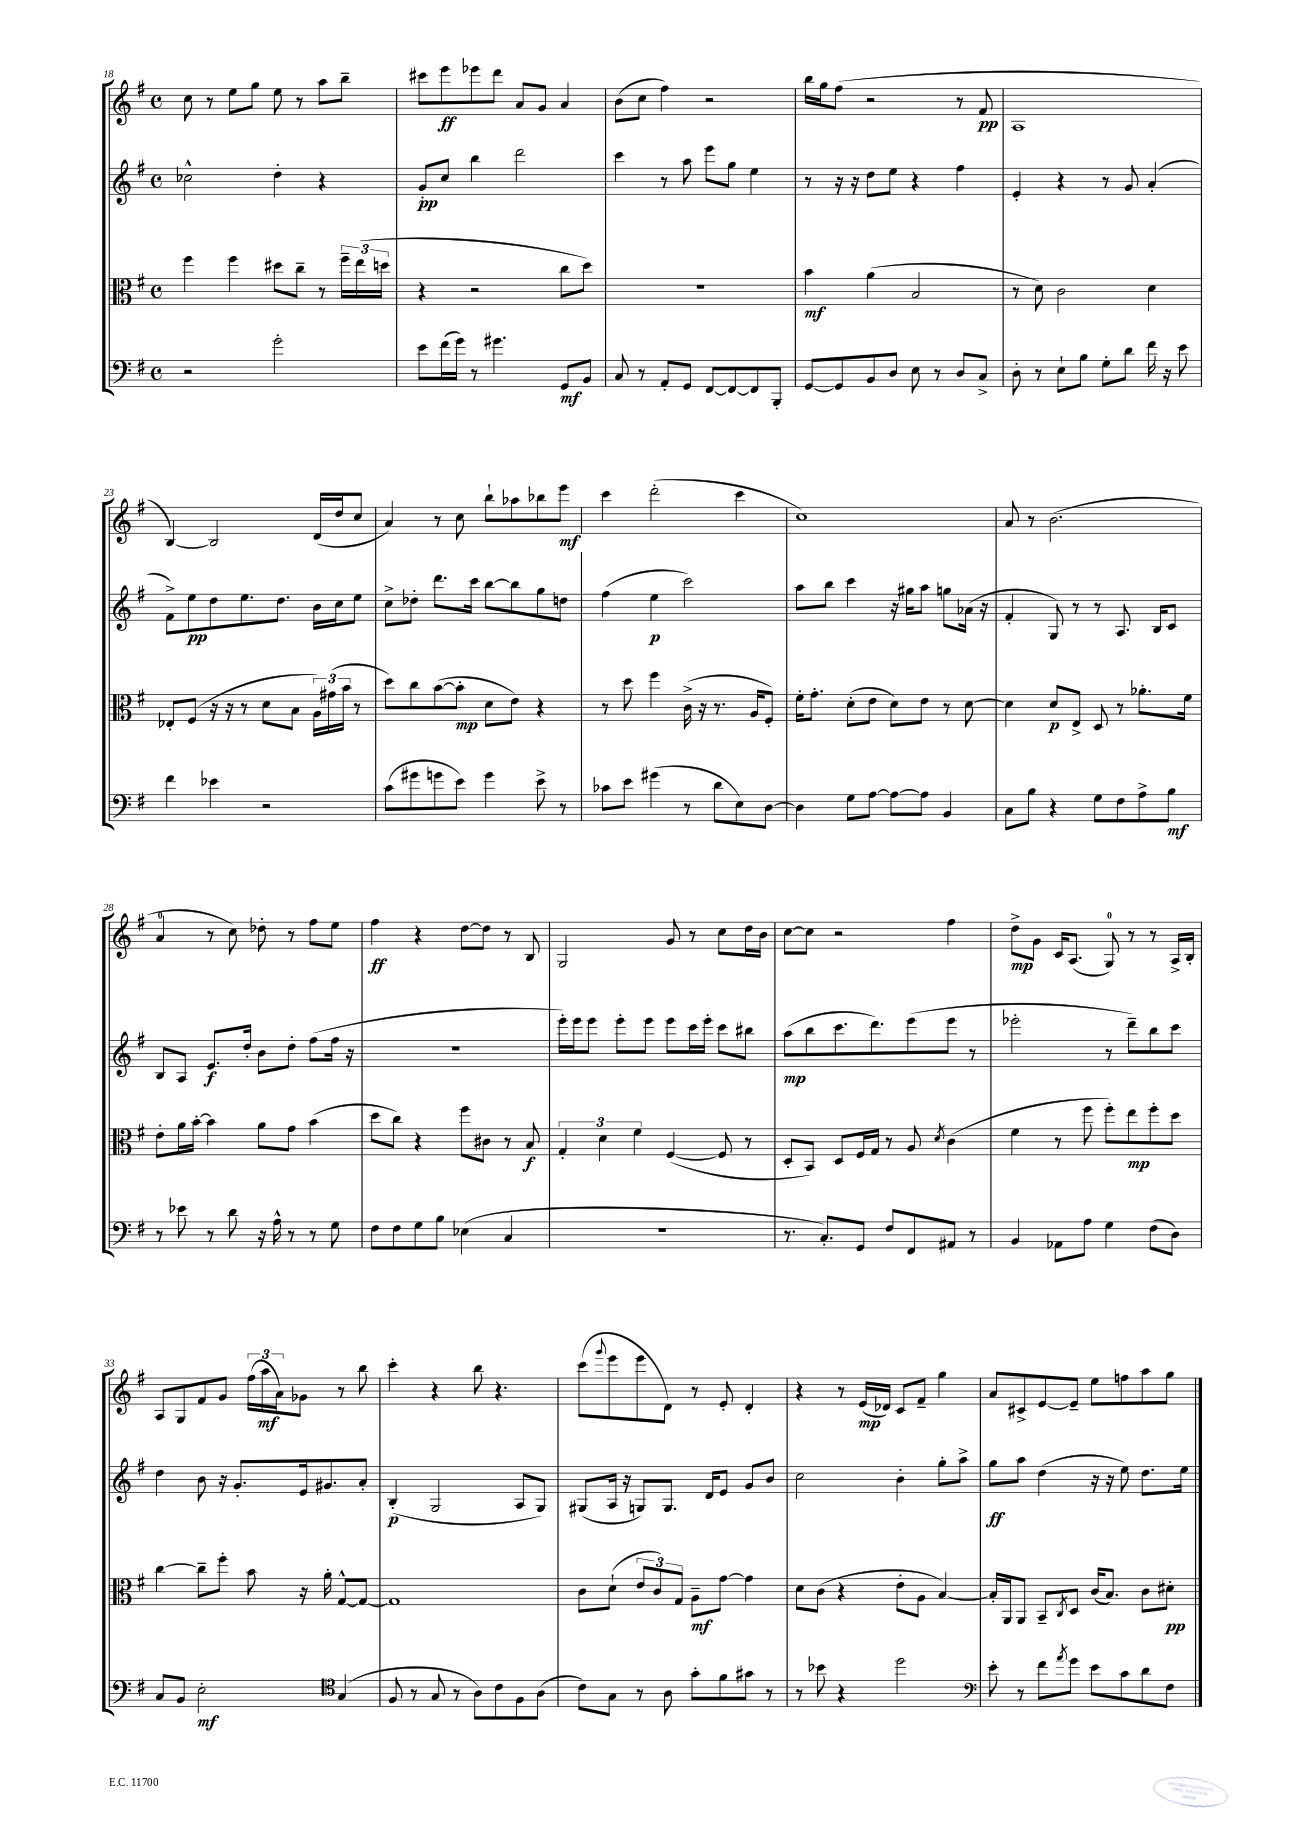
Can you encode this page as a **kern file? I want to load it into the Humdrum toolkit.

**kern	**dynam	**kern	**dynam	**kern	**dynam	**kern	**dynam
*part4	*part4	*part3	*part3	*part2	*part2	*part1	*part1
*staff4	*staff4	*staff3	*staff3	*staff2	*staff2	*staff1	*staff1
*clefF4	*	*clefC3	*	*clefG2	*	*clefG2	*
*k[f#]	*	*k[f#]	*	*k[f#]	*	*k[f#]	*
*M4/4	*	*M4/4	*	*M4/4	*	*M4/4	*
*met(c)	*	*met(c)	*	*met(c)	*	*met(c)	*
=18	=18	=18	=18	=18	=18	=18	=18
2r	.	4ff#\	.	2cc-X^^\	.	8cc\	.
.	.	.	.	.	.	8r	.
.	.	4ff#\	.	.	.	8ee\L	.
.	.	.	.	.	.	8gg\J	.
2g'\	.	8dd#X\L	.	4dd'\	.	8ee\	.
.	.	8cc~\J	.	.	.	8r	.
.	.	8r	.	4r	.	8aa\L	.
.	.	24ff#~\LL	.	.	.	8bb~\J	.
.	.	(24ee\	.	.	.	.	.
.	.	24ddn\JJ	.	.	.	.	.
=19	=19	=19	=19	=19	=19	=19	=19
8e\L	.	4r	.	8g'/L	pp	8ccc#X\L	.
(16f#\L	.	.	.	8cc/J	.	8eee\	ff
16g\JJ)	.	.	.	.	.	.	.
8r	.	2r	.	4bb\	.	8eee-X\	.
4.g#X\	.	.	.	.	.	8ddd\J	.
.	.	.	.	2ddd\	.	8a/L	.
.	.	.	.	.	.	8g/J	.
8GG/L	mf	8cc\L	.	.	.	4a/	.
8BB/J	.	8dd\J)	.	.	.	.	.
=20	=20	=20	=20	=20	=20	=20	=20
8C/	.	1r	.	4ccc\	.	(8b\L	.
8r	.	.	.	.	.	8cc\J	.
8AA'/L	.	.	.	8r	.	4ff#\)	.
8GG/J	.	.	.	8aa\	.	.	.
[8FF#/L	.	.	.	8eee\L	.	2r	.
8FF#/_	.	.	.	8gg\J	.	.	.
8FF#/]	.	.	.	4ee\	.	.	.
8BBB'/J	.	.	.	.	.	.	.
=21	=21	=21	=21	=21	=21	=21	=21
[8GG/L	.	4b\	mf	8r	.	16bb\LL	.
.	.	.	.	.	.	16gg\J	.
8GG/]	.	.	.	16r	.	(8ff#\J	.
.	.	.	.	16r	.	.	.
8BB/	.	(4a\	.	8dd\L	.	2r	.
8D/J	.	.	.	8ee\J	.	.	.
8E\	.	2B/	.	4r	.	.	.
8r	.	.	.	.	.	.	.
8D/L	.	.	.	4ff#\	.	8r	.
8C^/J	.	.	.	.	.	8f#/	pp
=22	=22	=22	=22	=22	=22	=22	=22
8D'\	.	8r	.	4e'/	.	1A	.
8r	.	8d\)	.	.	.	.	.
8E`\L	.	2c\	.	4r	.	.	.
8B\J	.	.	.	.	.	.	.
8G'\L	.	.	.	8r	.	.	.
8d\J	.	.	.	8g/	.	.	.
16f#\	.	4d\	.	(4a'/	.	.	.
16r	.	.	.	.	.	.	.
8e\	.	.	.	.	.	.	.
!!LO:LB:g=z
=23	=23	=23	=23	=23	=23	=23	=23
4f#\	.	8E-X'/L	.	8f#^\L)	.	[4B/)	.
.	.	(8F#/J	.	8ee\	pp	.	.
4e-X\	.	16r	.	8dd\	.	2B/]	.
.	.	16r	.	.	.	.	.
.	.	8r	.	8.ee\	.	.	.
2r	.	8d\L	.	.	.	.	.
.	.	.	.	8.dd\J	.	.	.
.	.	8B\J	.	.	.	.	.
.	.	24A\LL)	.	16b\LL	.	(16d/LL	.
.	.	(24g#X\	.	.	.	.	.
.	.	.	.	16cc\J	.	16dd/J	.
.	.	24b\JJ	.	.	.	.	.
.	.	8r	.	8ee\J	.	8cc/J	.
=24	=24	=24	=24	=24	=24	=24	=24
(8c\L	.	8dd\L)	.	8cc^\L	.	4a/)	.
8g#X\	.	8cc\	.	8dd-X'\J	.	.	.
8gn\	.	([8b\	.	8.ddd\L	.	8r	.
8e\J)	.	8b'\J]	mp	.	.	8cc\	.
.	.	.	.	16ccc\Jk	.	.	.
4g\	.	8d\L	.	[8bb\L	.	8bb`\L	.
.	.	8e\J)	.	8bb\]	.	8aa-X\	.
8e^\	.	4r	.	8gg\	.	8bb-X\	.
8r	.	.	.	8ddn\J	.	8eee\J	mf
=25	=25	=25	=25	=25	=25	=25	=25
8c-X\L	.	8r	.	(4ff#\	.	4ccc\	.
8e\J	.	8dd\	.	.	.	.	.
(4g#X\	.	4ff#\	.	4ee\	p	(2ddd'\	.
8r	.	(16c^\	.	2ccc\)	.	.	.
.	.	16r	.	.	.	.	.
8d\L	.	8.r	.	.	.	.	.
8E\)	.	.	.	.	.	4ccc\	.
.	.	16A/KL	.	.	.	.	.
[8D\J	.	8F#'/J)	.	.	.	.	.
=26	=26	=26	=26	=26	=26	=26	=26
4D\]	.	16f#'\KL	.	8aa\L	.	1cc)	.
.	.	8.g'\J	.	.	.	.	.
.	.	.	.	8bb\J	.	.	.
8G\L	.	(8d'\L	.	4ccc\	.	.	.
[8A\J	.	8e\J	.	.	.	.	.
8A\L_	.	8d\L)	.	16r	.	.	.
.	.	.	.	16gg#X\KL	.	.	.
8A\J]	.	8e\J	.	8aa\J	.	.	.
4BB/	.	8r	.	8ggn\L	.	.	.
.	.	[8d\	.	(16a-X\Jk	.	.	.
.	.	.	.	16r	.	.	.
=27	=27	=27	=27	=27	=27	=27	=27
8C\L	.	4d\]	.	4f#'/	.	8a/	.
8B\J	.	.	.	.	.	8r	.
4r	.	8d/L	p	8G/)	.	(2.b\	.
.	.	8E^/J	.	8r	.	.	.
8G\L	.	8D/	.	8r	.	.	.
8F#\	.	8r	.	8.A/	.	.	.
8A^\	.	8.a-X'\L	.	.	.	.	.
.	.	.	.	16B/KL	.	.	.
8B\J	mf	.	.	8c/J	.	.	.
.	.	16f#\Jk	.	.	.	.	.
!!LO:LB:g=z
=28	=28	=28	=28	=28	=28	=28	=28
8r	.	8e'\L	.	8B/L	.	4a/	.
8e-X\	.	16a\L	.	8A/J	.	.	.
.	.	[16b'\JJ	.	.	.	.	.
8r	.	4b\]	.	8.e/L	f	8r	.
8d\	.	.	.	.	.	8cc\)	.
.	.	.	.	16dd'/Jk	.	.	.
16r	.	8a\L	.	8b\L	.	8dd-X'\	.
16A^^\	.	.	.	.	.	.	.
8r	.	8g\J	.	8dd'\J	.	8r	.
8r	.	(4b\	.	(8ff#\L	.	8ff#\L	.
8G\	.	.	.	16ff#\Jk	.	8ee\J	.
.	.	.	.	16r	.	.	.
=29	=29	=29	=29	=29	=29	=29	=29
8F#\L	.	8dd\L	.	1r	.	4ff#\	ff
8F#\	.	8cc\J)	.	.	.	.	.
8G\	.	4r	.	.	.	4r	.
8B\J	.	.	.	.	.	.	.
(4E-X\	.	8ff#\L	.	.	.	[8dd\L	.
.	.	8c#X\J	.	.	.	8dd\J]	.
4C/	.	8r	.	.	.	8r	.
.	.	8B/	f	.	.	8B/	.
=30	=30	=30	=30	=30	=30	=30	=30
1r	.	6G'/	.	16eee'\LL)	.	2G/	.
.	.	.	.	16eee\J	.	.	.
.	.	.	.	8eee\J	.	.	.
.	.	6d\	.	.	.	.	.
.	.	.	.	8eee'\L	.	.	.
.	.	6f#\	.	.	.	.	.
.	.	.	.	8eee\J	.	.	.
.	.	([4F#/	.	8eee\L	.	8g/	.
.	.	.	.	16ccc\L	.	8r	.
.	.	.	.	16eee'\JJ	.	.	.
.	.	8F#/]	.	8ccc\L	.	8cc\L	.
.	.	8r	.	8bb#X\J	.	16dd\L	.
.	.	.	.	.	.	16b\JJ	.
=31	=31	=31	=31	=31	=31	=31	=31
8.r	.	8D'/L	.	(8aa\L	mp	[8cc\L	.
.	.	8BB/J)	.	8bb\	.	8cc\J]	.
8.C'/L)	.	.	.	.	.	.	.
.	.	8D/L	.	8.ccc\	.	2r	.
8GG/J	.	16F#/L	.	.	.	.	.
.	.	16G/JJ	.	8.ddd\)	.	.	.
8F#/L	.	8r	.	.	.	.	.
8FF#/	.	8A/	.	(8eee\	.	.	.
.	.	8qd/	.	.	.	.	.
8AA#X/J	.	(4c\	.	8eee\J	.	4ff#\	.
8r	.	.	.	8r	.	.	.
=32	=32	=32	=32	=32	=32	=32	=32
4BB/	.	4f#\	.	2eee-X'\	.	8dd^\L	mp
.	.	.	.	.	.	8g\J	.
8AA-X\L	.	8r	.	.	.	16c/KL	.
.	.	.	.	.	.	(8.A/J	.
8A\J	.	8ff#\	.	.	.	.	.
4G\	.	8ff#'\L)	.	8r	.	8G/)	.
.	.	8ee\	mp	8ddd~\L)	.	8r	.
(8F#\L	.	8ff#'\	.	8bb\	.	8r	.
8D\J)	.	8dd\J	.	8ccc\J	.	16A^/LL	.
.	.	.	.	.	.	16B'/JJ	.
!!LO:LB:g=z
=33	=33	=33	=33	=33	=33	=33	=33
8C/L	.	[4cc\	.	4dd\	.	8A/L	.
8BB/J	.	.	.	.	.	8G/	.
2E'\	mf	8cc~\L]	.	8b\	.	8f#/	.
.	.	8ff#'\J	.	16r	.	8g/J	.
.	.	.	.	8.g'/L	.	.	.
.	.	8b\	.	.	.	(24ff#\LL	.
.	.	.	.	.	.	24aa\	mf
.	.	.	.	.	.	24a\J)	.
.	.	16r	.	16e/k	.	8g-X\J	.
.	.	16a'\	.	8.g#X/	.	.	.
*clefC4	*	*	*	*	*	*	*
(4G/	.	[8G^^/L	.	.	.	8r	.
.	.	8G/J_	.	8a'/J	.	8bb\	.
=34	=34	=34	=34	=34	=34	=34	=34
8F#/	.	1G]	.	(4B'/	p	4ccc'\	.
8r	.	.	.	.	.	.	.
8G/	.	.	.	2G/	.	4r	.
8r	.	.	.	.	.	.	.
8A\L)	.	.	.	.	.	8bb\	.
8c\	.	.	.	.	.	4.r	.
8F#\	.	.	.	8A/L	.	.	.
(8A\J	.	.	.	8G/J)	.	.	.
=35	=35	=35	=35	=35	=35	=35	=35
8c\L)	.	8c\L	.	(8G#X/L	.	(8ccc\L	.
.	.	.	.	.	.	8qqggg/	.
8G\J	.	(8d`\J	.	16A/Jk	.	8eee\	.
.	.	.	.	16r	.	.	.
8r	.	12e/L	.	8Gn/L)	.	8eee\	.
.	.	12c/)	.	.	.	.	.
8A\	.	.	.	8.G/J	.	8d\J)	.
.	.	12G/J	.	.	.	.	.
8g'\L	.	8A~\L	mf	.	.	8r	.
.	.	.	.	16d/KL	.	.	.
8f#\	.	[8g\J	.	8e/J	.	8e'/	.
8g#X\J	.	4g\]	.	8g/L	.	4d'/	.
8r	.	.	.	8b/J	.	.	.
=36	=36	=36	=36	=36	=36	=36	=36
8r	.	8d\L	.	2cc\	.	4r	.
8b-X\	.	(8c\J	.	.	.	.	.
4r	.	4r	.	.	.	8r	.
.	.	.	.	.	.	(16e/LL	mp
.	.	.	.	.	.	16d-X/JJ)	.
2dd\	.	8e'\L	.	4b'\	.	8c/L	.
.	.	8A\J	.	.	.	8f#~/J	.
.	.	[4B/)	.	8gg'\L	.	4gg\	.
.	.	.	.	8aa^\J	.	.	.
=37	=37	=37	=37	=37	=37	=37	=37
*clefF4	*	*	*	*	*	*	*
8e'\	.	16B'/LL]	.	8gg\L	ff	8a/L	.
.	.	16AA/J	.	.	.	.	.
8r	.	8AA/J	.	8aa\J	.	8c#X^/	.
8f#\L	.	8BB~/L	.	(4dd\	.	[8e/	.
8qa/	.	8qC/	.	.	.	.	.
8g\J	.	8D/J	.	.	.	8e~/J]	.
8e\L	.	(16c/KL	.	16r	.	8ee\L	.
.	.	8.B/J)	.	16r	.	.	.
8c\	.	.	.	8ee\)	.	8ffn\	.
8d\	.	8c\L	.	8.dd\L	.	8aa\	.
8F#\J	.	8d#X'\J	pp	.	.	8gg\J	.
.	.	.	.	16ee\Jk	.	.	.
==	==	==	==	==	==	==	==
*-	*-	*-	*-	*-	*-	*-	*-
